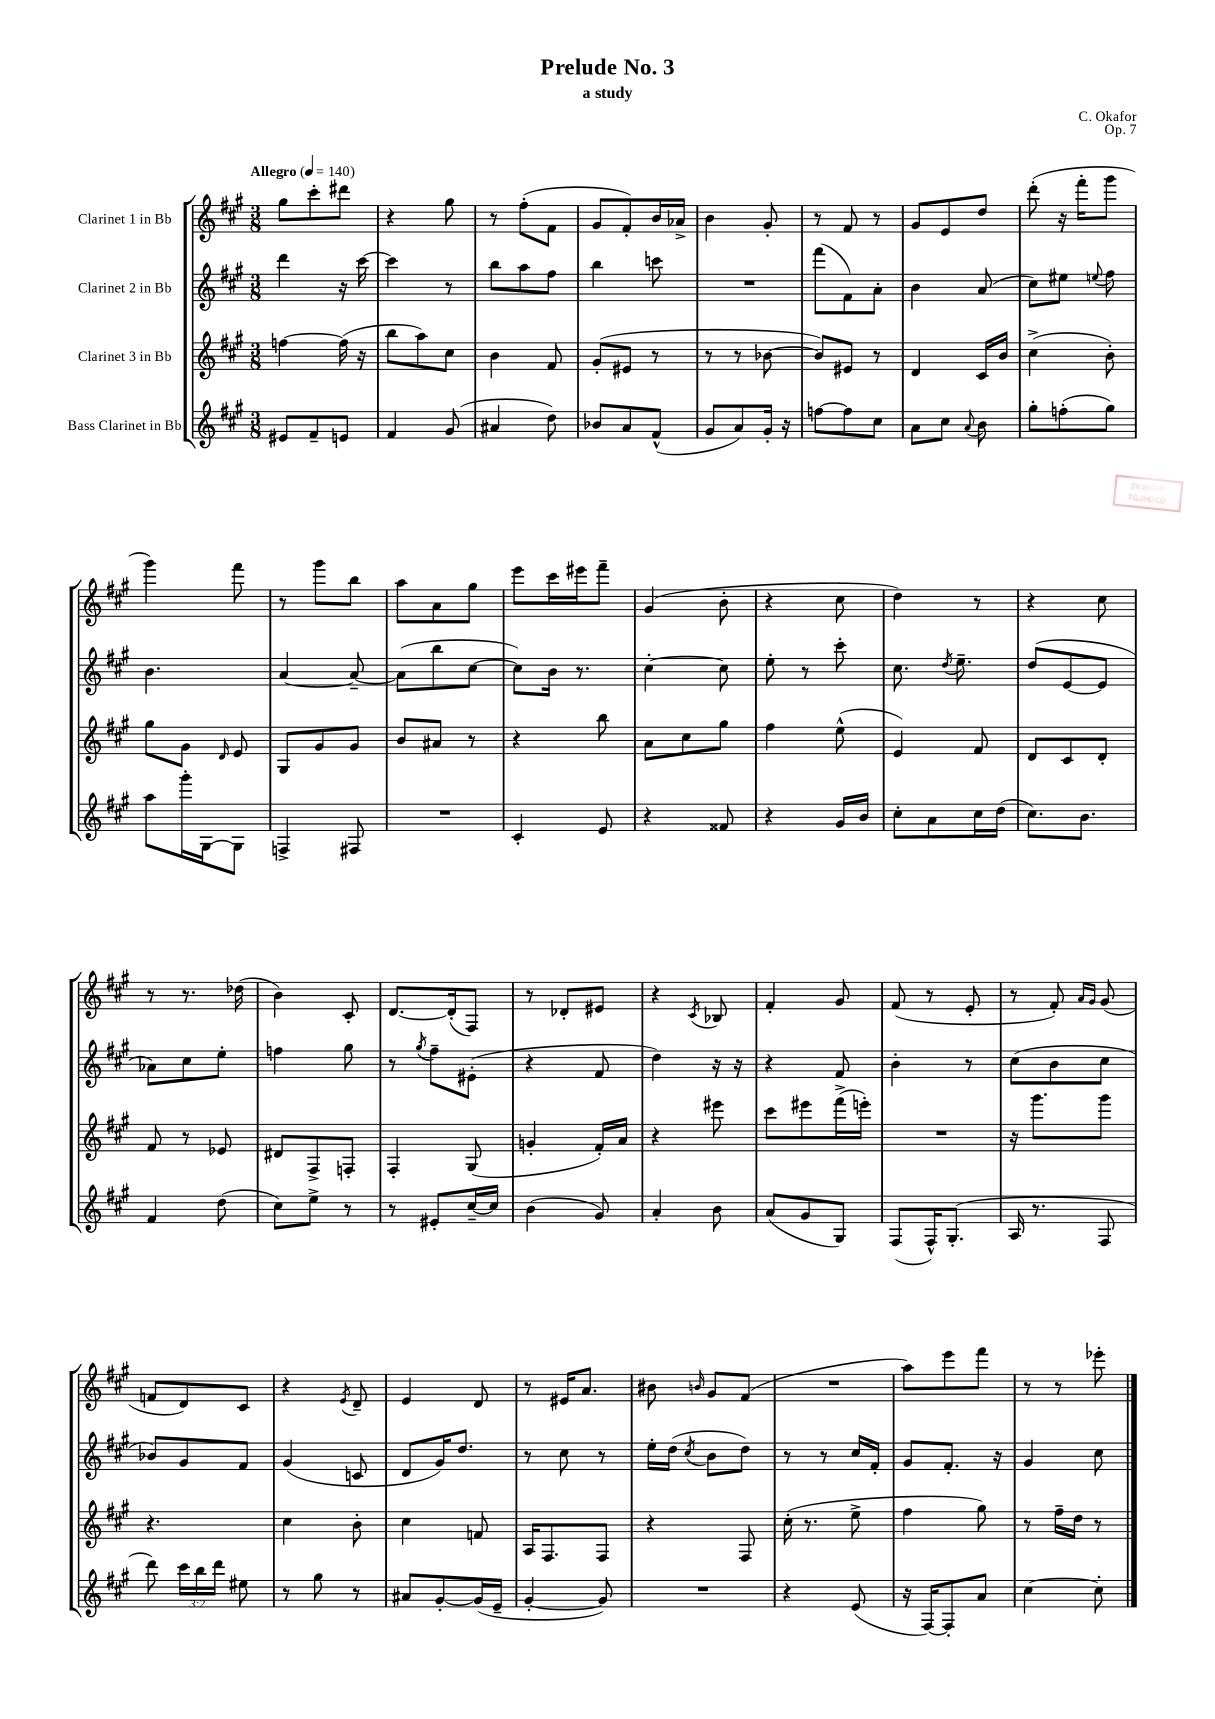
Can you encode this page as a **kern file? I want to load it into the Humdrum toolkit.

**kern	**kern	**kern	**kern
*part4	*part3	*part2	*part1
*staff4	*staff3	*staff2	*staff1
*I"Bass Clarinet in Bb	*I"Clarinet 3 in Bb	*I"Clarinet 2 in Bb	*I"Clarinet 1 in Bb
*clefG2	*clefG2	*clefG2	*clefG2
*k[f#c#g#]	*k[f#c#g#]	*k[f#c#g#]	*k[f#c#g#]
*M3/8	*M3/8	*M3/8	*M3/8
*MM140	*MM140	*MM140	*MM140
=1	=1	=1	=1
!	!	!	!LO:TX:a:B:t=Allegro
8e#X/L	[4ffn\	4ddd\	8gg#\L
8f#~/	.	.	8ccc#'\
8en/J	(16ff\]	16r	8ddd#X\J
.	16r	[16ccc#\	.
=2	=2	=2	=2
4f#/	8bb\L	4ccc#\]	4r
.	8aa\)	.	.
(8g#/	8cc#\J	8r	8gg#\
=3	=3	=3	=3
4a#X/	4b\	8bb\L	8r
.	.	8aa\	(8ff#'\L
8dd\)	8f#/	8ff#\J	8f#\J
=4	=4	=4	=4
8b-X/L	(8g#'/L	4bb\	8g#/L
8a/	8e#X/J	.	8f#'/)
(8f#^^/J	8r	8cccn\	16b/L
.	.	.	16a-X^/JJ
=5	=5	=5	=5
8g#/L	8r	4.r	4b\
8a/)	8r	.	.
16g#'/Jk	[8b-X\	.	8g#'/
16r	.	.	.
=6	=6	=6	=6
[8ffn\L	8b-/L])	(8fff#\L	8r
8ff\]	8e#X/J	8f#\)	8f#/
8cc#\J	8r	8a'\J	8r
=7	=7	=7	=7
8a\L	4d/	4b\	8g#/L
8cc#\J	.	.	8e/
8qqa/	.	.	.
8b\	16c#/LL	(8a/	8dd/J
.	16b/JJ	.	.
=8	=8	=8	=8
8gg#'\L	(4cc#^\	8cc#\L)	(8ddd'\
(8ffn'\	.	8ee#X\J	16r
.	.	.	16fff#'\KL
.	.	8qqeen/	.
8gg#\J)	8b'\)	8ff#\	8ggg#\J
!!LO:LB:g=z
=9	=9	=9	=9
8aa\L	8gg#\L	4.b\	4ggg#\)
16ggg#'\L	8g#\J	.	.
[16G#\J	.	.	.
.	16qqd/	.	.
8G#\J]	8e/	.	8fff#\
=10	=10	=10	=10
4Fn^/	8G#/L	[4a/	8r
.	8g#/	.	8ggg#\L
8F#X/	8g#/J	8a~/_	8bb\J
=11	=11	=11	=11
4.r	8b/L	(8a\L]	8aa\L
.	8a#X/J	8bb\	8a\
.	8r	[8cc#\J	8gg#\J
=12	=12	=12	=12
4c#'/	4r	8cc#\L])	8eee\L
.	.	16b\Jk	16ccc#\L
.	.	8.r	16eee#X\J
8e/	8bb\	.	8fff#~\J
=13	=13	=13	=13
4r	8a\L	[4cc#'\	(4g#/
.	8cc#\	.	.
8f##X/	8gg#\J	8cc#\]	8b'\
=14	=14	=14	=14
4r	4ff#\	8ee'\	4r
.	.	8r	.
16g#/LL	(8ee^^\	8ccc#'\	8cc#\
16b/JJ	.	.	.
=15	=15	=15	=15
8cc#'\L	4e/)	8.cc#\	4dd\)
8a\	.	.	.
.	.	8qdd/	.
.	.	8.ee~\	.
16cc#\L	8f#/	.	8r
(16dd\JJ	.	.	.
=16	=16	=16	=16
8.cc#\L)	8d/L	(8dd/L	4r
.	8c#/	[8e/	.
8.b\J	.	.	.
.	8d'/J	8e/J]	8cc#\
!!LO:LB:g=z
=17	=17	=17	=17
4f#/	8f#/	8a-X\L)	8r
.	8r	8cc#\	8.r
(8dd\	8e-X/	8ee'\J	.
.	.	.	(16dd-X\
=18	=18	=18	=18
8cc#\L)	8d#X/L	4ffn\	4b\)
8ee^\J	8F#^/	.	.
8r	8Fn'/J	8gg#\	8c#'/
=19	=19	=19	=19
8r	4F#'/	8r	[8.d/L
.	.	8qgg#/	.
8e#X'/L	.	8ff#~\L	.
.	.	.	(16d'/k]
[16cc#~/L	(8G#/	(8e#X'\J	8F#/J)
16cc#/JJ]	.	.	.
=20	=20	=20	=20
(4b\	4gn'/	4r	8r
.	.	.	8d-X'/L
8g#/)	16f#'/LL)	8f#/	8e#X/J
.	16a/JJ	.	.
=21	=21	=21	=21
4a'/	4r	4dd\)	4r
.	.	.	8qc#/
8b\	8eee#X\	16r	8B-X/
.	.	16r	.
=22	=22	=22	=22
(8a/L	8ccc#\L	4r	4f#'/
8g#/	8eee#X\	.	.
8G#/J)	(16fff#^\L	8f#/	8g#/
.	16eeen'\JJ)	.	.
=23	=23	=23	=23
(8F#/L	4.r	4b'\	(8f#/
16F#^^/K)	.	.	8r
(8.G#'/J	.	.	.
.	.	8r	8e'/
=24	=24	=24	=24
16A/	16r	(8cc#\L	8r
8.r	8.ggg#\L	.	.
.	.	8b\	8f#'/)
.	.	.	16qqa/LL
.	.	.	16qqg#/JJ
8F#/	8ggg#\J	8cc#\J	(8g#/
!!LO:LB:g=z
=25	=25	=25	=25
8ddd\)	4.r	8b-X/L)	8fn/L
24ccc#\LL	.	8g#/	8d/)
24bb\	.	.	.
24ddd\JJ	.	.	.
8ee#X\	.	8f#/J	8c#/J
=26	=26	=26	=26
8r	4cc#\	(4g#/	4r
8gg#\	.	.	.
.	.	.	8qe/
8r	8b'\	8cn/	8d~/
=27	=27	=27	=27
8a#X/L	4cc#\	8d/L	4e/
[8g#'/	.	16g#/K)	.
.	.	8.dd/J	.
(16g#/L]	8fn/	.	8d/
16e~/JJ	.	.	.
=28	=28	=28	=28
[4g#'/	16A/KL	8r	8r
.	8.F#/	.	.
.	.	8cc#\	16e#X/KL
.	.	.	8.a/J
8g#/])	8F#/J	8r	.
=29	=29	=29	=29
4.r	4r	16ee'\LL	8b#X\
.	.	(16dd\JJ	.
.	.	8qcc#/	16qqbn/
.	.	8b\L	8g#/L
.	8F#/	8dd\J)	(8f#/J
=30	=30	=30	=30
4r	(16cc#'\	8r	4.r
.	8.r	.	.
.	.	8r	.
(8e/	8ee^\	16cc#/LL	.
.	.	16f#'/JJ	.
=31	=31	=31	=31
16r	4ff#\	8g#/L	8aa\L)
[16F#/KL)	.	.	.
8F#'/]	.	8.f#'/J	8eee\
8a/J	8gg#\)	.	8fff#\J
.	.	16r	.
=32	=32	=32	=32
[4cc#\	8r	4g#/	8r
.	16ff#~\LL	.	8r
.	16dd\JJ	.	.
8cc#'\]	8r	8cc#\	8eee-X'\
==	==	==	==
*-	*-	*-	*-
